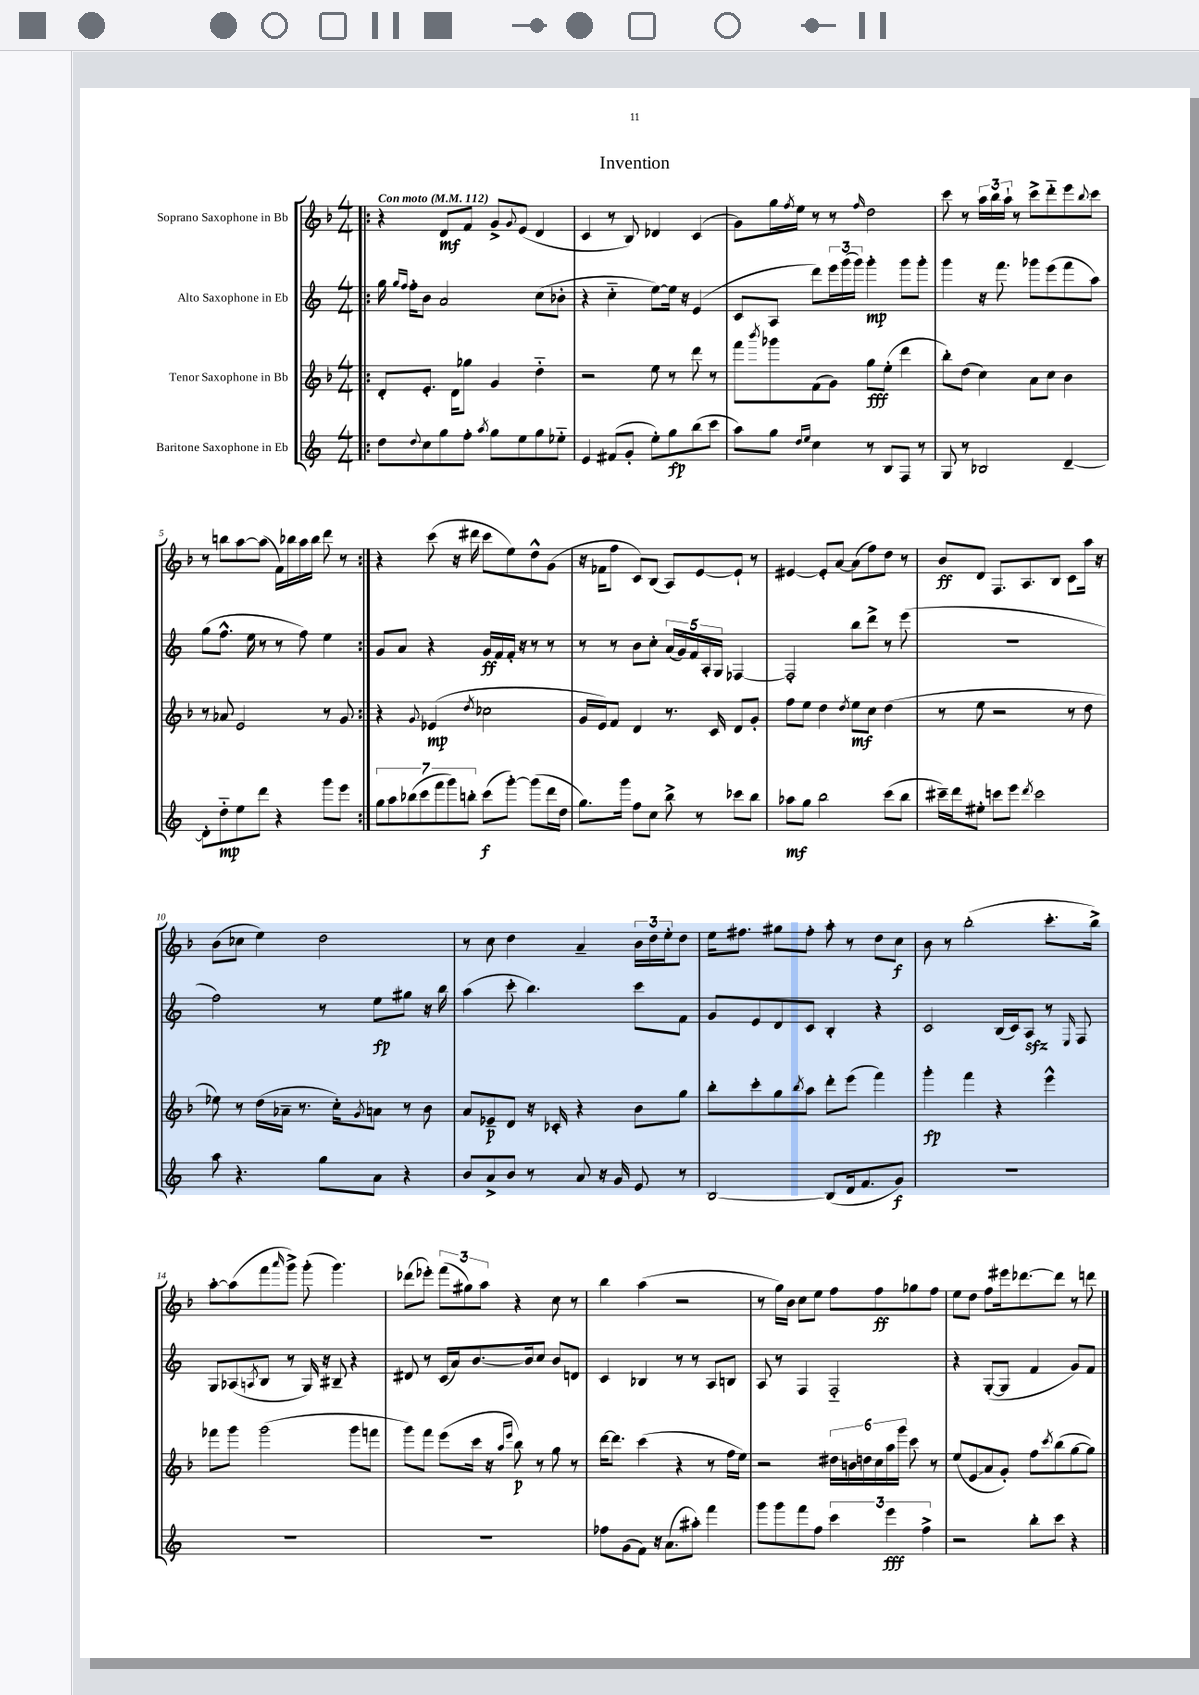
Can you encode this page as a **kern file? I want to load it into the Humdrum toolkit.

**kern	**kern	**kern	**kern
*staff4	*staff3	*staff2	*staff1
*clefG2	*clefG2	*clefG2	*clefG2
*k[]	*k[b-]	*k[]	*k[b-]
*M4/4	*M4/4	*M4/4	*M4/4
*MM112	*MM112	*MM112	*MM112
=!|:	=!|:	=!|:	=!|:
8dd\L	8d'/L	16gg\	4r
.	.	16qqgg/LL	.
.	.	16qqff/JJ	.
.	.	16ff'\LK	.
8qqdd/	.	.	.
8cc\	8.e'/J	8b\J	.
8gg\	.	2a/	8d/L
.	16d\LK	.	.
8ff'\J	8gg-\J	.	8f/J
8qaa/	.	.	.
8gg\L	4g/	.	8g^/L
.	.	.	8qqg/
8ee\	.	.	(8e/J
8gg\	4dd'~\	(8cc\L	4d/
8ee-'~\J	.	8b-'\J	.
=	=	=	=
4e/	2r	4r	4c/
(8f#/L	.	4cc'~\	8r
8g'/J	.	.	8B-/)
8ee'\L)	8ee\	[8ee\L)	4d-/
8gg\	8r	16ee\]Jk	.
.	.	16r	.
(8bb\	8ddd\	(4e/	(4c/
8ccc\J	8r	.	.
=	=	=	=
8aa\L)	8fff\L	8c/L	8g\L)
.	8qbbb-/	.	.
8gg\J	8ggg-\	8A/J	16gg\L
.	.	.	8qff/
.	.	.	16ee\JJ
16qqdd/LL	.	.	.
16qqee/JJ	.	.	.
4cc\	(8f\	8ddd\L)	8r
.	8g\J)	24eee\L	8r
.	.	(24ggg\	.
.	.	24ggg\JJ)	.
.	.	.	16qqff/
8r	8gg\L	4ggg'\	2dd\
8B/L	(8ee'\J	.	.
8F/J	4ddd\	8ggg\L	.
8r	.	8ggg'\J	.
=	=	=	=
8G/	8bb-'\L)	4ggg\	8ccc\
8r	(8dd\J	.	8r
2B-/	4cc\)	16r	24aa\LL
.	.	.	24bb-\
.	.	8.fff\	.
.	.	.	24aa`\JJ
.	.	.	8r
.	8a\L	8ggg-\L	8ccc^\L
.	8cc\J	(8eee\	8ddd'~\
[4d~/	4b-\	8fff\	8eee\
.	.	.	8qqbb-/
.	.	8aa\J)	8ccc\J
=	=	=	=
8d'\]L	8r	(8gg\L	8r
8dd'~\	8a-/	8.ff^^\J	8bb\L
8ee\	2e/	.	[8aa\
.	.	16ee\	.
8ddd\J	.	8r	(8aa\]J
4r	.	8r	16f\LL)
.	.	.	16bb-\
.	.	8ff\)	16aa\
.	.	.	16bb-\JJ
8ggg\L	8r	4ee\	8ddd\
8eee\J	8g/	.	8r
=:|!	=:|!	=:|!	=:|!
14gg\L	4r	8g/L	4r
14aa\	.	.	.
.	.	8a/J	.
(14bb-\	.	.	.
14ccc\	.	.	.
.	8qqg/	.	.
.	(4e-/	4r	(8ccc\
14fff\	.	.	.
14ggg\)	.	.	.
.	.	.	16r
14bb'\J	.	.	.
.	.	.	16ddd#\
.	8qdd/	.	.
(8ccc\L	2cc-\	16g/LL	8ccc\L
.	.	16f/	.
[8ggg'\J)	.	16f'/JJ	8ee\)
.	.	16r	.
(8ggg\]L	.	8r	8dd^^\
16ddd\L	.	8r	(8g\J
16dd\JJ	.	.	.
=	=	=	=
8.gg\L)	16g/LL	8r	16r
.	16e/J)	.	16f-\LK
.	8f/J	8r	8ff\J
16ggg\Jk	.	.	.
8ff\L	4d/	8b\L	8c/L)
8cc\J	.	8cc'\J	(8B-/J
8bb^\	8.r	(20a/LL	8A/L)
.	.	20g/)	.
.	.	20f/	.
8r	.	.	[8e/
.	.	20A'/	.
.	16c/	.	.
.	.	20G/JJ	.
8ccc-\L	8d/L	[4F-/	8e`/]J
8bb\J	8g'/J	.	8r
=	=	=	=
8aa-\L	8ff\L	2F-'/]	[4e#/
8gg\J	8ee\J	.	.
2bb\	4dd\	.	8e#'/]L
.	.	.	[8a/J
.	8qdd/	.	.
.	8ee\L	8bb\L	(8a\]L
.	8cc\J	8ddd^\J	8ff\)
(8ccc\L	(4dd\	8r	8dd\J
8bb\J	.	(8eee\	8r
=	=	=	=
16ccc#~\LL)	8r	1r	8b-/L
16ddd\J	.	.	.
8ee#'\J	8ee\	.	8d/J
8ccc\L	2r	.	8.F/L
8eee\J	.	.	.
.	.	.	8.A/
8qddd/	.	.	.
2ccc\	.	.	.
.	.	.	8B-/J
.	8r	.	8c\L
.	8dd\	.	16aa\Jk
.	.	.	16r
=	=	=	=
8aa\	8ee-\)	2ff\)	(8b-\L
4.r	8r	.	8cc-\J
.	(16dd\LL	.	4ee\)
.	16a-~\JJ	.	.
.	8.r	.	.
8gg\L	.	8r	2dd\
.	16cc'\LK)	.	.
.	8qg/	.	.
8a\J	8a\J	8ee\L	.
4r	8r	8gg#\J	.
.	8b-\	16r	.
.	.	16bb\	.
=	=	=	=
8b/L	8a/L	(4aa\	8r
8a^/	8e-~/	.	8cc\
8b/J	8d/J	8ccc'\	4dd\
8r	16r	4.bb\)	.
.	16c-'/	.	.
8a/	4r	.	4a~/
16r	.	.	.
16g/	.	.	.
8e/	8b-\L	8ccc\L	24b-\LL
.	.	.	24dd\
.	.	.	24ee'\J
8r	8gg\J	8f\J	8dd\J
=	=	=	=
[2B/	8bb-'\L	8g/L	16ee\LK
.	.	.	8.ff#\J
.	8ccc'\	8e/	.
.	8gg\	8d/	8gg#\L
.	8qbb-/	.	.
.	8aa\J	8c/J	8ff#'\J
(8B/]L	8ddd'\L	4B'/	8aa'\
16d/k	(8eee\J	.	8r
8.f/	.	.	.
.	4fff\)	4r	8dd\L
8g/J)	.	.	8cc\J
=	=	=	=
1r	4ggg'\	2c/	8b-\
.	.	.	8r
.	4fff\	.	(2bb-'\
.	4r	(16B/LL	.
.	.	16c/J)	.
.	.	8A/J	.
.	4eee^^\	8r	8.ccc'\L
.	.	16qqE/	.
.	.	8F/	.
.	.	.	16bb-^\Jk)
=	=	=	=
1r	8fff-\L	8G/L	[8aa'\L
.	8ggg\J	(8A-/	(8aa\]
.	.	8qA/	.
.	(2ggg\	8B/J	8fff\
.	.	.	16qqaaa/
.	.	8r	8ggg^\J)
.	.	16G/)	(8ggg'\
.	.	16r	.
.	.	8B#~/	4.ggg\)
.	8ggg\L	4r	.
.	8fff\J	.	.
=	=	=	=
1r	8ggg\L)	8d#/	(8ddd-\L
.	8fff\J	8r	8eee-'\J)
.	(8eee\L	(16c/LL	(12fff\L
.	.	16a/J)	.
.	.	.	12gg#\)
.	16ccc\Jk	[8.b/	.
.	.	.	12aa\J
.	16r	.	.
.	16qqaa/LL	.	.
.	16qqeee/JJ	.	.
.	8bb-\)	.	4r
.	.	16b/]k	.
.	8r	8cc/J	.
.	8gg\	8b/L	8cc\
.	8r	8d/J	8r
=	=	=	=
8ff-\L	[16ddd\LK	4c/	4bb-\
.	8.ddd\]J	.	.
(8g\	.	.	.
8f\J)	(4ccc\	4B-/	(4aa\
16r	.	.	.
(8.a\L	.	.	.
.	4r	8r	2r
8aa#'\J)	.	8r	.
4fff\	8r	8A/L	.
.	16ff\LL	8B/J	.
.	16ee\JJ)	.	.
=	=	=	=
8ggg\L	2r	8A/	8r
8ggg\	.	8r	16gg\LL)
.	.	.	16b-\JJ
8fff\	.	4F/	8cc\L
8ff\J	.	.	8ee\J
6ccc\	24dd#\LL	2F'~/	8ff\L
.	24b\	.	.
.	24dd\	.	.
.	24cc\	.	8ff\
6eee\	24aa\	.	.
.	24ggg\JJ	.	.
.	8ccc\	.	8gg-\
6ff^\	.	.	.
.	8r	.	8ff\J
=	=	=	=
2r	(8ee/L	4r	8ee\L
.	8e/	.	8dd\J
.	8a/	([8G'/L	8ff\L
.	8g'/J)	8G/]J	16eee#\k
.	.	.	[8.ddd-\
8bb'\L	8ff\L	4f/	.
.	8qccc/	.	.
8ccc\J	(8bb-\	.	8ddd-\]J
4r	[8gg\	8g/L)	8r
.	8gg\]J)	8f/J	8ddd\
==	==	==	==
*-	*-	*-	*-
